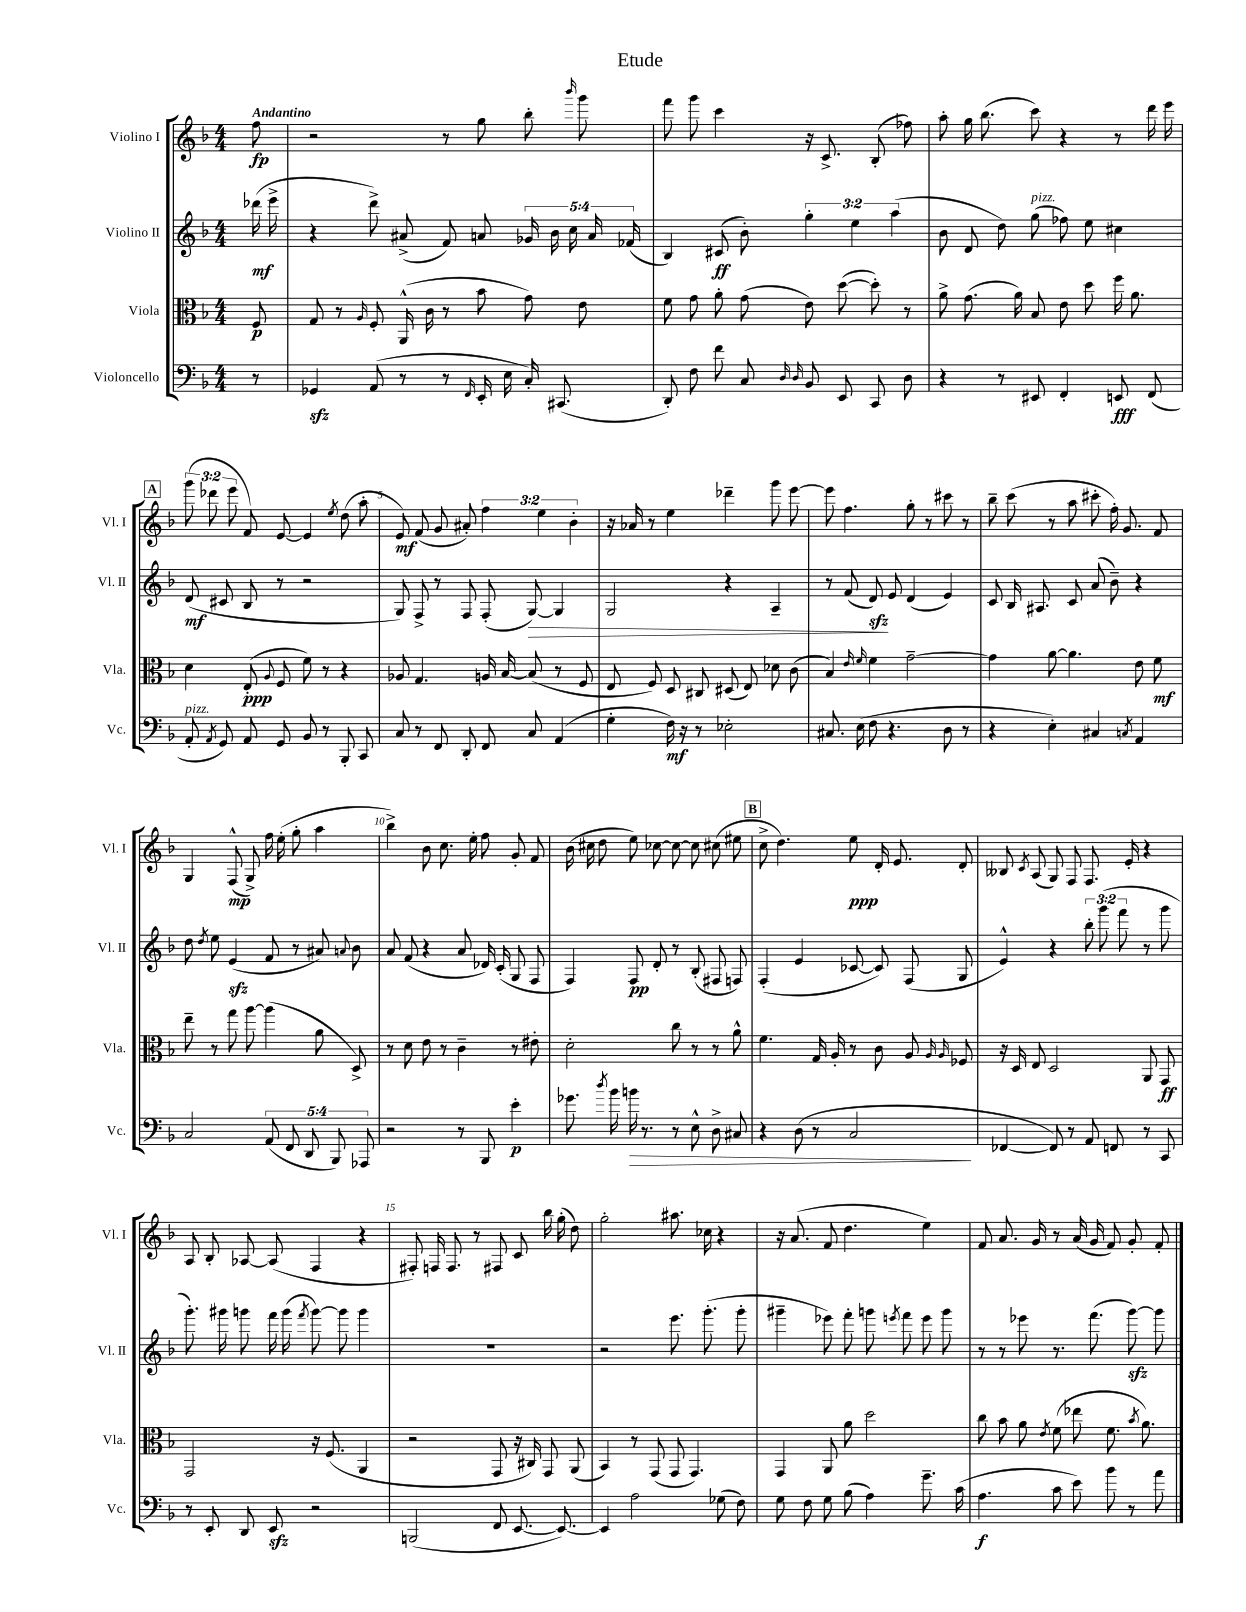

**kern	**kern	**kern	**kern
*staff4	*staff3	*staff2	*staff1
*clefF4	*clefC3	*clefG2	*clefG2
*k[b-]	*k[b-]	*k[b-]	*k[b-]
*M4/4	*M4/4	*M4/4	*M4/4
8r	8F/	(16ddd-\	8ff\
.	.	16eee^\	.
=	=	=	=
4GG-/	8G/	4r	2r
.	8r	.	.
.	16qqA/	.	.
(8AA/	8F'/	8ddd^\)	.
8r	(16AA^^/	(8a#^/	.
.	16c\	.	.
8r	8r	8f/)	8r
16qqFF/	.	.	.
16EE'/	8b-\	8a/	8gg\
16E\	.	.	.
16C'/)	8g\)	20g-/	8bb-'\
.	.	20b-\	.
(8.CC#/	.	.	.
.	.	20cc\	.
.	.	.	16qqbbb-/
.	8e\	.	8ggg\
.	.	20a/	.
.	.	(20f-/	.
=	=	=	=
8DD'/)	8f\	4B-/)	8fff\
8F\	8g\	.	8ggg\
8f\	8a'\	(8c#/	4ccc\
8C/	(8g\	8b-'\)	.
16qqD/	.	.	.
16qqD/	.	.	.
8BB-/	8e\)	6gg'\	16r
.	.	.	8.c^/
8EE/	([8dd\	.	.
.	.	6ee\	.
8CC/	8dd'\])	.	(8B-'/
.	.	(6aa\	.
8D\	8r	.	8ff-\)
=	=	=	=
4r	8a^\	8b-\	8aa'\
.	(8.g\	8d/	16gg\
.	.	.	(8.bb-\
8r	.	8dd\)	.
.	16a\)	.	.
8EE#/	8B-/	(8gg\	8ccc\)
4FF'/	8e\	8ff-\)	4r
.	8dd\	8ee\	.
8EE/	16ff\	4cc#\	8r
.	8.a\	.	.
(8FF/	.	.	16ddd\
.	.	.	16eee\
=	=	=	=
8AA'/	4d\	(8d/	(12ggg\
.	.	.	12ddd-\
8qAA/	.	.	.
8GG/)	.	8c#/	.
.	.	.	12eee\
8AA/	(8E'/	8B-/	8f/)
.	8qqA/	.	.
8GG/	8F/	8r	[8e/
8BB-/	8f\)	2r	4e/]
8r	8r	.	.
.	.	.	8qee/
8BBB-'/	4r	.	(8dd\
8CC/	.	.	8aa'\
=	=	=	=
8C/	8A-/	8G/)	8e/)
8r	4.G/	8F^/	(8f/
8FF/	.	8r	8g/
8DD'/	.	8F/	8a#'/)
8FF/	16A/	(8F'/	6ff\
.	[16B-/	.	.
8C/	(8B-/]	[8G/)	.
.	.	.	6ee\
(4AA/	8r	4G/]	.
.	.	.	6b-'\
.	8F/	.	.
=	=	=	=
4G'\	8E/	2G/	16r
.	.	.	16a-/
.	8F/)	.	8r
16F\)	8D/	.	4ee\
16r	.	.	.
8r	8C#/	.	.
2E-'\	(8D#/	4r	4ddd-~\
.	8E/)	.	.
.	8d-\	4A~/	8ggg\
.	(8c\	.	[8eee\
=	=	=	=
8.C#/	4B-/)	8r	8eee\]
.	.	(8f/	4.ff\
(16E\	.	.	.
.	16qqe/	.	.
.	16qqf/	.	.
8F\	4f\	8d/)	.
4.r	.	8e/	.
.	[2g~\	(4d/	8gg'\
.	.	.	8r
8D\	.	4e/)	8ccc#\
8r	.	.	8r
=	=	=	=
4r	4g\]	8c/	8bb-~\
.	.	16B-/	(8ccc\
.	.	8.A#/	.
4E'\)	[8a\	.	8r
.	4.a\]	8c/	8aa\
4C#/	.	(8a/	8ccc#'\
.	.	8b-~\)	16ff'\)
.	.	.	8.g/
8qC/	.	.	.
4AA/	8e\	4r	.
.	8f\	.	8f/
=	=	=	=
2C/	8ee~\	8dd\	4G/
.	.	8qdd/	.
.	8r	8ee\	.
.	8gg\	(4e/	(8F^^/
.	[8aa\	.	8G^/)
(10AA/	(4aa\]	8f/	16ff\
.	.	.	(16ee'\
10FF/	.	.	.
.	.	8r	8gg'\
10DD/	.	.	.
.	8a\	8a#/)	4aa\
10BBB-/)	.	.	.
.	.	8qqa/	.
.	8D^/)	8b-\	.
10AAA-/	.	.	.
=	=	=	=
2r	8r	8a/	4bb-^\)
.	8d\	(8f/	.
.	8e\	4r	8b-\
.	8r	.	8.cc\
8r	4c~\	8a/	.
.	.	.	16ee'\
8BBB-/	.	16d-/)	8ff\
.	.	(16c'/	.
4e'\	8r	8G/	8g'/
.	8e#'\	8F/	8f/
=	=	=	=
8.g-\	2d'\	4F/)	(16b-\
.	.	.	16cc#\
.	.	.	8dd\
8qdd/	.	.	.
16b-\	.	.	.
16b\	.	8F/	8ee\)
8.r	.	.	.
.	.	8d'/	[8cc-\
8r	8cc\	8r	8cc-\_
8E^^\	8r	(8B-'/	8cc-\]
8D^\	8r	8F#/	(8cc#\
8C#/	8a^^\	8F/)	8ee#\
=	=	=	=
4r	4.f\	(4F'/	8cc^\
.	.	.	4.dd\)
(8D\	.	4e/	.
8r	16G/	.	.
.	16A'/	.	.
2C/	8r	[8c-/	8ee\
.	8c\	8c-/])	16d'/
.	.	.	8.e/
.	8A/	(8F/	.
.	16qqA/	.	.
.	16qqA/	.	.
.	8F-/	8G/	8d'/
=	=	=	=
[4FF-/	16r	4e^^/)	8B--/
.	16D/	.	.
.	.	.	8qc/
.	8E/	.	(8A/
8FF-/])	2D/	4r	8G/)
8r	.	.	8F/
8AA/	.	12bb-'\	8.F/
.	.	(12ggg\	.
8FF/	.	.	.
.	.	12fff\	.
.	.	.	16e'/
8r	8AA/	8r	4r
8CC/	8GG/	8ggg\	.
=	=	=	=
8r	2GG/	8.ggg'\)	8A/
8EE'/	.	.	8B-'/
.	.	16ggg#\	.
8DD/	.	8ggg\	[8A-/
8EE/	.	16fff\	(8A-/]
.	.	(16ggg\	.
.	.	8qfff/	.
2r	16r	[8ggg\)	4F/
.	(8.F/	.	.
.	.	8ggg\]	.
.	4AA/	4ggg\	4r
=	=	=	=
(2BBB/	2r	1r	8F#'/)
.	.	.	16F/
.	.	.	8.F/
.	.	.	8r
8FF/	8GG/	.	8F#/
[8.EE/	16r	.	8c/
.	16C#/)	.	.
.	8GG/	.	16bb-\
8.EE/_)	.	.	(16gg'\
.	(8AA/	.	8dd\)
=	=	=	=
4EE/]	4BB-/)	2r	2gg'\
2A\	8r	.	.
.	(8GG/	.	.
.	8GG/	8.eee\	8.aa#\
.	4.GG/)	.	.
.	.	(8.ggg'\	16cc-\
(8G-\	.	.	4r
8F\)	.	8ggg'\	.
=	=	=	=
8G\	4GG/	4ggg#~\	16r
.	.	.	(8.a/
8F\	.	.	.
8G\	8AA/	8eee-\)	8f/
(8B-\	8a\	8fff'\	4.dd\
4A\)	2dd\	8ggg\	.
.	.	8qeee/	.
.	.	8fff\	.
8.g~\	.	8eee\	4ee\)
.	.	8ggg\	.
(16c\	.	.	.
=	=	=	=
4.A\	8cc\	8r	8f/
.	8b-\	8r	8.a/
.	8a\	8eee-\	.
.	.	.	16g/
.	8qe/	.	.
8c\	(8f\	8.r	8r
8e\)	8ee-\	.	(16a/
.	.	(8.fff\	16g/
8b-\	8.f\	.	8f/)
8r	.	[8ggg\)	8g'/
.	8qb-/	.	.
.	8.a\)	.	.
8a\	.	8ggg\]	8f'/
==	==	==	==
*-	*-	*-	*-
